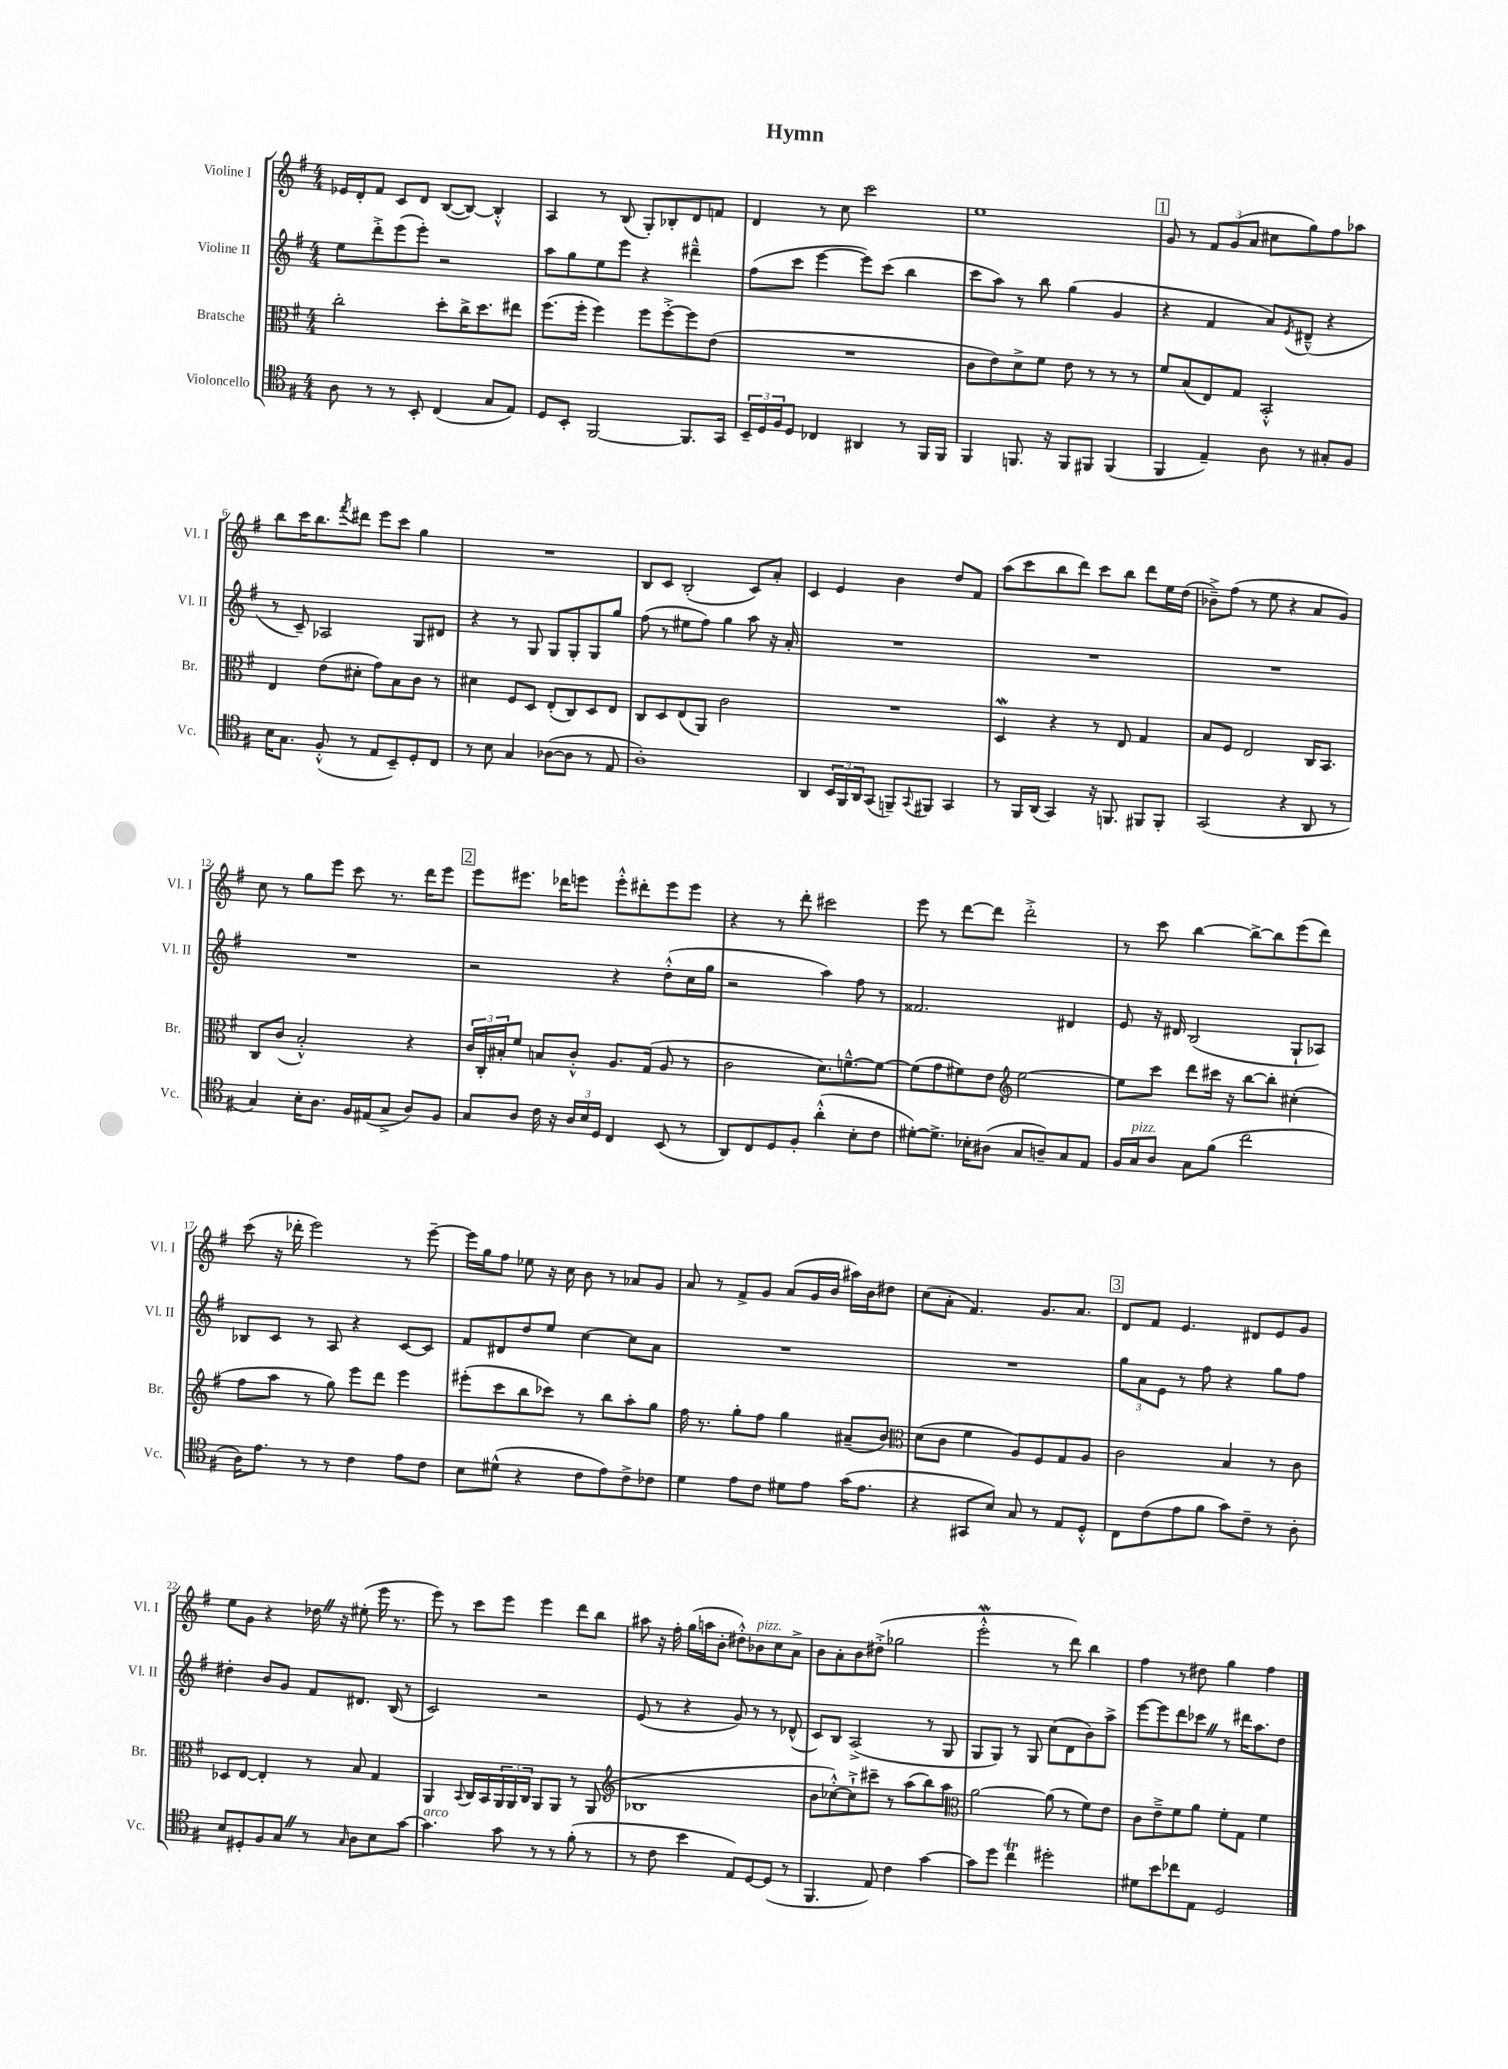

**kern	**kern	**kern	**kern
*staff4	*staff3	*staff2	*staff1
*clefC4	*clefC3	*clefG2	*clefG2
*k[f#]	*k[f#]	*k[f#]	*k[f#]
*M4/4	*M4/4	*M4/4	*M4/4
8A	2cc'	8ee	16e-
.	.	.	16d'
8r	.	8ddd'^	8f#
8r	.	(8eee	8c
8BB'	.	8eee')	8d
(4C	8dd'	2r	([8B
.	16cc^	.	8B_)
.	8.dd	.	.
8G	.	.	4B'^^]
8E)	8ee#	.	.
=	=	=	=
8D	(8.ff#	8aa	4A
8BB'	.	8gg	.
.	16ff#'	.	.
[2FF#	4ff#)	8ee	8r
.	.	8eee	(8B
.	8ff#	4r	8G')
.	[8ff#'^	.	8B-'
8.FF#]	8ff#]	4ddd#~^^	8d
.	(8e	.	8f
16GG	.	.	.
=	=	=	=
24BB~	1r	(8ff#	4d
24D	.	.	.
24F#	.	.	.
8D	.	8ccc	.
4C-	.	[4eee	8r
.	.	.	8cc
4AA#	.	8eee])	2ccc
.	.	(8ccc	.
8r	.	4bb	.
16FF#	.	.	.
16FF#	.	.	.
=	=	=	=
4FF#	8c	8ccc	1ee
.	8e)	8aa)	.
8.FF	8d^	8r	.
.	8f#	8bb	.
16r	.	.	.
8FF	8e	(4gg	.
8FF#	8r	.	.
(4FF#	8r	4g	.
.	8r	.	.
=	=	=	=
4FF#	8f#	4r	8g
.	(8B	.	8r
4E~)	8E)	4f#	12f#
.	.	.	(12g
.	8G	.	.
.	.	.	12a
8A	2BB'^^	8a)	8cc#
.	.	8qe	.
8r	.	(8d#~^^	8gg)
8G#'	.	4r	8ff#
8F#	.	.	8aa-
=	=	=	=
16B	4E	8r	8bb
8.G	.	.	.
.	.	8c~)	16ccc
.	.	.	8.bb
(8F#'^^	(8e	2A-	.
.	.	.	8qfff#
8r	8d#'	.	8ddd#
8E	8g)	.	8eee
8BB~)	8B	.	8ccc
8D'	8c	8G	4gg
8C	8r	8d#	.
=	=	=	=
8r	4d#	4r	1r
8B	.	.	.
4G	8F#	8r	.
.	8D	8G	.
([8A-	(8E'	8G	.
8A-]	8C)	8G'	.
8r	8D	8G	.
8E	8E	8gg	.
=	=	=	=
1A')	8C	(8ff#	8B
.	8D	8r	8c
.	(8E	8ee#	(2B'
.	8AA)	8ff#)	.
.	2c	4gg	.
.	.	8aa	8c)
.	.	16r	8a'
.	.	16a'	.
=	=	=	=
4AA	1r	1r	4c
24BB	.	.	4e
24FF#	.	.	.
24AA	.	.	.
(8GG	.	.	.
8FF~)	.	.	4b
8qqGG	.	.	.
8FF#	.	.	.
4GG	.	.	8dd
.	.	.	8f#
=	=	=	=
8r	4D	1r	(8aa
16FF#	.	.	8ccc
(16AA	.	.	.
4GG)	4r	.	8bb
.	.	.	8ddd)
16r	8r	.	8ccc
8.FF	.	.	.
.	8E	.	8bb
8FF#	4G	.	8ddd
8FF#'	.	.	16ee
.	.	.	(16dd
=	=	=	=
(2GG	8B	1r	8b-~^)
.	8F#	.	(8ff#
.	2E	.	8r
.	.	.	8ee
4r	.	.	4r
8AA	16C	.	8a
.	8.BB	.	.
8r	.	.	8g)
=	=	=	=
4G)	8C	1r	8cc
.	(8c	.	8r
16B'	2B'^^)	.	8gg
8.A	.	.	.
.	.	.	8eee
16F#	.	.	8ccc
(16E#	.	.	.
8G^	.	.	8.r
8A)	4r	.	.
.	.	.	16ddd
8F#	.	.	8eee
=	=	=	=
8G	24c	2r	8eee
.	24C'	.	.
.	24B#'	.	.
8A	8f#	.	8.eee#
16c	8B	.	.
16r	.	.	16ddd-
24A	8c'^^	.	8eee
24B	.	.	.
24D	.	.	.
4C	8.A	4r	8eee'^^
.	.	.	8ddd#'
.	(16G	.	.
(8BB	8A	(8dd'^^	8eee
8r	8r	16cc	8eee
.	.	16gg	.
=	=	=	=
8AA)	2c	2r	4r
8C	.	.	.
8D	.	.	8r
8F#'	.	.	8ddd'
(4a'^^	8.d)	4aa)	2ccc#
.	[8.f~^^	.	.
8B'	.	8ff#	.
8c	8f_	8r	.
=	=	=	=
[8d#')	(8f]	2.f##	8eee
8.d#^]	8g	.	8r
.	8f#)	.	[8ddd
16B-'	.	.	.
(8A#	8e	.	8ddd]
*	*clefG2	*	*
8G	[2ee	.	2ddd'^
8A~)	.	.	.
8G	.	4d#	.
8E	.	.	.
=	=	=	=
16F#	8ee]	8e	8r
16G	.	.	.
8A	8ccc	16r	8ccc
.	.	16d#	.
8G	8ddd	(2B	[4bb
(8f#	16ccc#	.	.
.	16r	.	.
2cc	[8bb	.	8bb^_
.	8bb']	.	8bb]
.	(4cc#'	8G`	(8eee
.	.	8A-)	8ddd)
=	=	=	=
16A)	8ff#	8B-	(8ccc
8.e	.	.	.
.	8aa	8c	16r
.	.	.	16ddd-'
8r	8r	8r	2eee)
8r	8gg)	8A	.
4c	8eee	4r	.
.	8ddd	.	.
8e	4eee	[8c	8r
8c	.	8c]	[8eee~
=	=	=	=
8B	(8eee#'	8f#	16eee]
.	.	.	16gg
(8d#^^	8ccc	8d#	8ff#
4r	8bb	8dd	8ee-
.	8ccc-)	8ee	16r
.	.	.	16cc
8c	8r	[4cc	8b
8e)	8bb	.	8r
8c^	8aa'	8cc]	8a-
8c-	8gg	8a	8g
=	=	=	=
4d	16ff#	1r	8a
.	8.r	.	.
.	.	.	8r
8e	8gg'	.	8f#^
8c	8ff#	.	8g
8d#	4gg	.	(8a
8e	.	.	16g
.	.	.	16b
(16g	(8a#~	.	16aa#)
8.e	.	.	16b
.	8b)	.	8dd#
=	=	=	=
*	*clefC3	*	*
4r	(8d	1r	(8cc
.	8c	.	8a'
8GG#	4f#	.	4.f#)
8B)	.	.	.
8G	8A)	.	.
8r	8F#	.	8.g
8E	8G	.	.
.	.	.	8.a
8D'^^	8A	.	.
=	=	=	=
8C	2c	12gg	8d
.	.	12a	.
(8c	.	.	8f#
.	.	12e	.
8e	.	8r	4.e
8f#	.	8ff#	.
8g)	4B	4r	.
8c~	.	.	8d#
8r	8r	8gg	8e
8A'	8c	8ff#	8g
=	=	=	=
8B	8D-	4dd#'	8ee
8D#'	[8E	.	8g
8F#	4E']	8b	4r
8G	.	8g	.
8r	8r	8f#	16dd-
.	.	.	16r
16qqG	.	.	.
8A	8B	8.d#	(8ee#'
8B	4G	.	16eee
.	.	(16B	8.r
[8g	.	8r	.
=	=	=	=
4.g]	4AA	2c)	8eee)
.	.	.	8r
.	8qqBB	.	.
.	16C	.	8ccc
.	16BB	.	.
8g	24AA	.	8eee
.	24AA	.	.
.	24C	.	.
8r	8AA	2r	4eee
8r	8AA	.	.
(8f#'	8r	.	8ddd
8r	(8AA	.	8bb
=	=	=	=
*	*clefG2	*	*
8r	1B-	(8e	8aa#
8c	.	8r	16r
.	.	.	16ff#'
4b	.	4r	(16gg
.	.	.	16aa
.	.	.	8b'
8E)	.	8g)	8dd#'^^)
[8D	.	8r	8b-
(8D]	.	8r	8cc
8r	.	(8d-^^	8a^
=	=	=	=
4.FF#	8b	8c)	8b
.	[8cc-'^^)	8B	8a'
.	8cc-`^]	(2A^	8b
8E)	8ccc#~	.	(8dd#'^
4c	8r	.	2gg-
.	(8aa	.	.
[4g	8bb)	8r	.
.	8aa	8G	.
=	=	=	=
*	*clefC3	*	*
8g]	[2a	8G	2eee'^^
8dd	.	8G)	.
4cc	.	8r	.
.	.	8G	.
2dd#'	(8a]	(8cc	8r
.	8r	8d	8ddd)
.	8f#)	8b)	4bb
.	8e	8aa^	.
=	=	=	=
8d#	8c	[8eee	4ff#
8b	8e~^	8eee]	.
8cc-	8f#	8ddd	8r
8E	8a	8ccc-	8dd#
2D	8f#'	8r	4gg
.	8G	16ddd#	.
.	.	8.aa	.
.	4f#	.	4ff#
.	.	8dd	.
==	==	==	==
*-	*-	*-	*-
